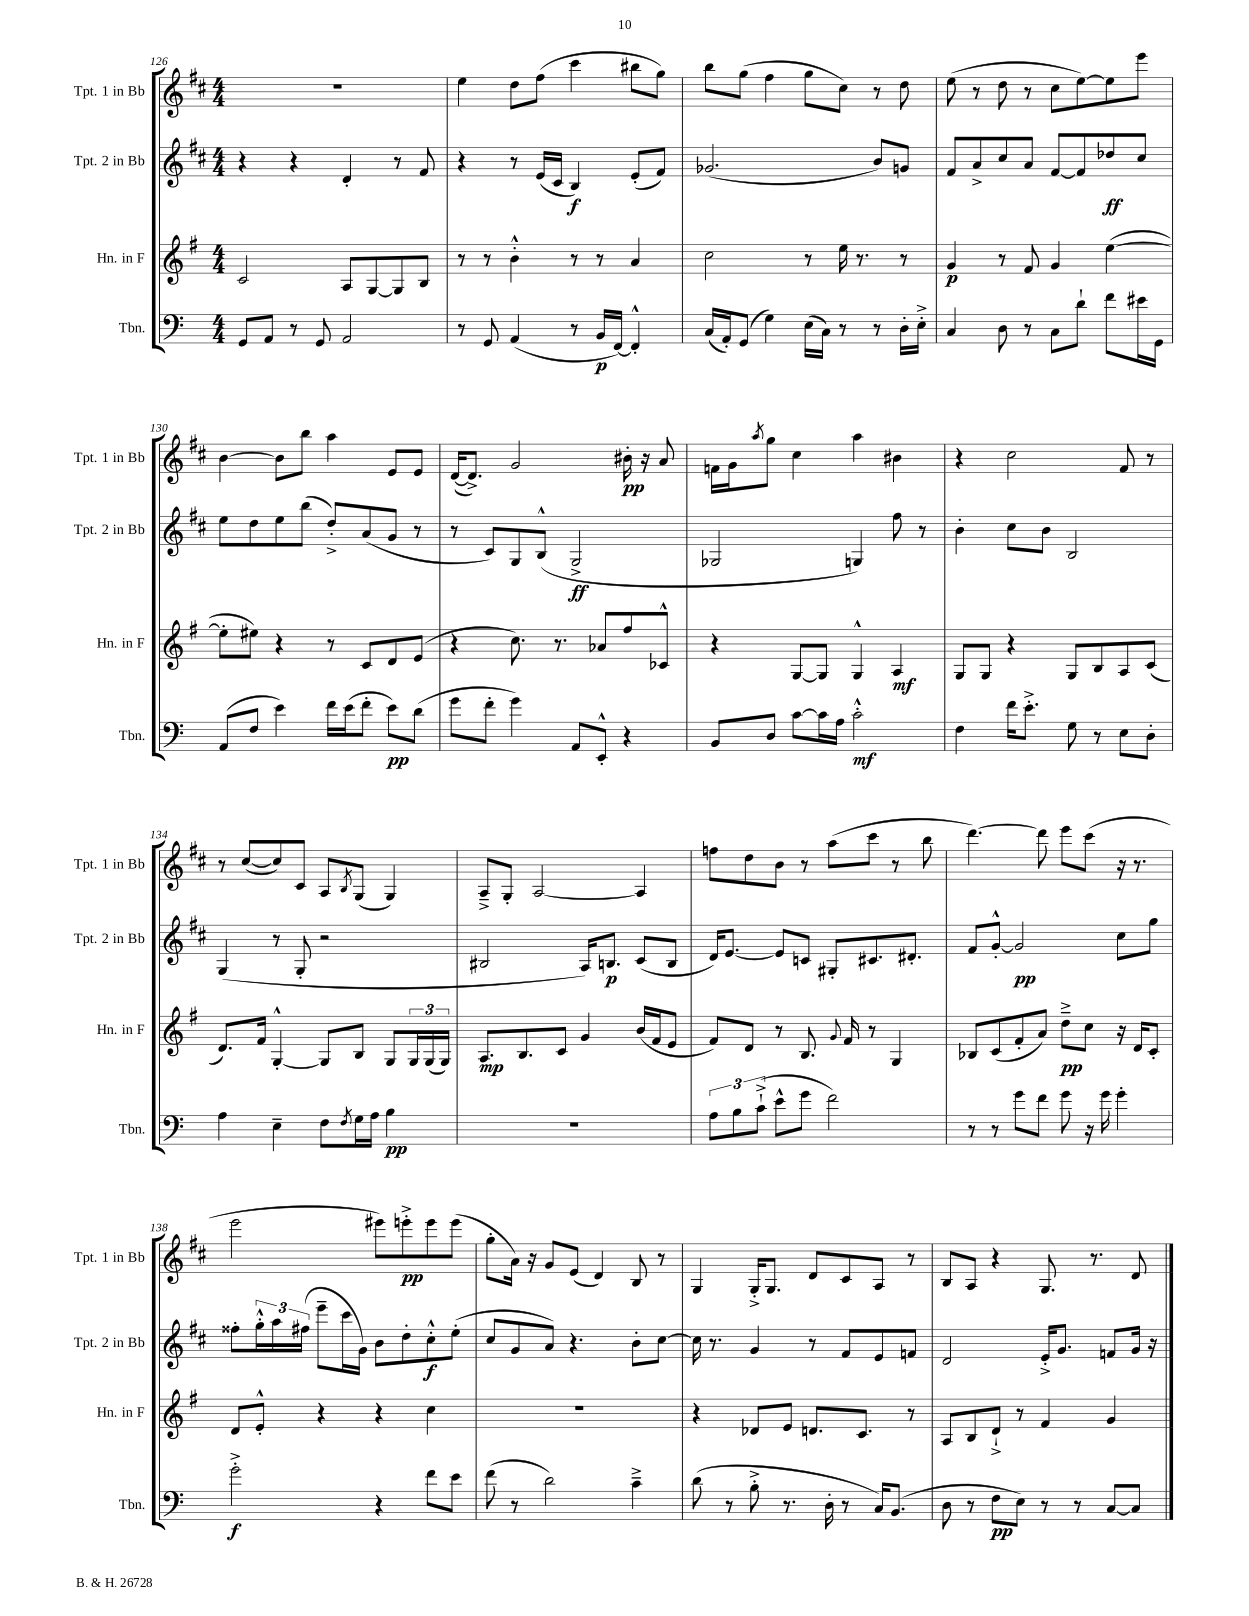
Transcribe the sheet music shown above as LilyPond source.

<<
\new StaffGroup <<
\new Staff = "s0" \with { instrumentName = "Tpt. 1 in Bb" shortInstrumentName = "Tpt. 1 in Bb" } {
    \clef treble \key d \major \numericTimeSignature \time 4/4
    R1 |
    e''4 d''8 fis''8( cis'''4 bis''8 g''8) |
    b''8 g''8( fis''4 g''8 cis''8) r8 d''8 |
    e''8( r8 d''8 r8 cis''8 e''8~) e''8 e'''8 |
    b'4~ b'8 b''8 a''4 e'8 e'8 |
    d'16~( d'8.->) g'2 bis'16-.\pp r16 a'8 |
    f'16 g'16 \acciaccatura { a''8 } g''8 cis''4 a''4 bis'4 |
    r4 cis''2 fis'8 r8 |
    r8 cis''8~( cis''8) cis'8 a8 \acciaccatura { b8 } g8( g4) |
    a8---> g8-. a2~ a4 |
    f''8 d''8 b'8 r8 a''8( cis'''8 r8 b''8 |
    d'''4.~) d'''8 e'''8 cis'''8( r16 r8. |
    e'''2 eis'''8) e'''8-.->\pp e'''8 e'''8( |
    g''8-. a'16) r16 g'8 e'8( d'4) b8 r8 |
    g4 g16-.-> g8. d'8 cis'8 a8 r8 |
    b8 a8 r4 g8. r8. d'8 \bar "|." |
}
\new Staff = "s1" \with { instrumentName = "Tpt. 2 in Bb" shortInstrumentName = "Tpt. 2 in Bb" } {
    \clef treble \key d \major \numericTimeSignature \time 4/4
    r4 r4 d'4-. r8 fis'8 |
    r4 r8 e'16( cis'16 b4\f) e'8-.( fis'8) |
    ges'2.( b'8) g'8 |
    fis'8 a'8-> cis''8 a'8 fis'8~ fis'8 des''8\ff cis''8 |
    e''8 d''8 e''8 b''8( d''8-.->) a'8( g'8 r8 |
    r8 cis'8) g8 b8-^( g2->\ff |
    ges2 g4) fis''8 r8 |
    b'4-. cis''8 b'8 b2 |
    g4( r8 g8-. r2 |
    bis2 a16) b8.\p cis'8( b8 |
    d'16) e'8.~ e'8 c'8 gis8-. cis'8. dis'8.-. |
    fis'8 g'8~-.-^ g'2\pp cis''8 g''8 |
    fisis''8-. \tuplet 3/2 { g''16-.-^ a''16 fis''16( } e'''8-- cis'''16 g'16) b'8 d''8-. cis''8-.-^\f e''8-.( |
    cis''8 g'8 a'8) r4. b'8-. cis''8~ |
    cis''16 r8. g'4 r8 fis'8 e'8 f'8 |
    d'2 e'16-.-> g'8. f'8 g'16 r16 \bar "|." |
}
\new Staff = "s2" \with { instrumentName = "Hn. in F" shortInstrumentName = "Hn. in F" } {
    \clef treble \key g \major \numericTimeSignature \time 4/4
    c'2 a8 g8~ g8 b8 |
    r8 r8 b'4-.-^ r8 r8 a'4 |
    c''2 r8 e''16 r8. r8 |
    g'4\p r8 fis'8 g'4 e''4~( |
    e''8-. eis''8) r4 r8 c'8 d'8 e'8( |
    r4 c''8.) r8. aes'8 fis''8 ces'8-^ |
    r4 g8~ g8 g4-^ a4\mf |
    g8 g8 r4 g8 b8 a8 c'8( |
    d'8.) fis'16 g4~-.-^ g8 b8 g8 \tuplet 3/2 { g16 g16( g16) } |
    a8.\mp b8. c'8 g'4 b'16( fis'16 e'8 |
    fis'8) d'8 r8 b8. \appoggiatura { g'8 } fis'16 r8 g4 |
    bes8 c'8( fis'8-. a'8) d''8--->\pp c''8 r16 d'16 c'8-. |
    d'8 e'8-.-^ r4 r4 c''4 |
    R1 |
    r4 des'8 e'8 d'8. c'8. r8 |
    a8 b8 d'8-!-> r8 fis'4 g'4 \bar "|." |
}
\new Staff = "s3" \with { instrumentName = "Tbn." shortInstrumentName = "Tbn." } {
    \clef bass \key c \major \numericTimeSignature \time 4/4
    g,8 a,8 r8 g,8 a,2 |
    r8 g,8 a,4( r8 b,16\p f,16~) f,4-.-^ |
    c16( a,16-.) g,8( g4) e16( c16) r8 r8 d16-. e16-.-> |
    c4 d8 r8 c8 d'8-! f'8 eis'16 g,16 |
    a,8( f8 e'4) f'16 e'16( f'8-. e'8\pp) d'8( |
    g'8 f'8-. g'4) a,8 e,8-.-^ r4 |
    b,8 d8 c'8~ c'16 a16 c'2-.-^\mf |
    f4 f'16 e'8.-.-> g8 r8 e8 d8-. |
    a4 e4-- f8 \acciaccatura { f8 } g16 a16 b4\pp |
    R1 |
    \tuplet 3/2 { a8 b8 c'8-!->( } e'8-^ g'8 f'2) |
    r8 r8 g'8 f'8 g'8 r16 g'16 g'4-. |
    g'2-.->\f r4 f'8 e'8 |
    f'8( r8 d'2) c'4---> |
    d'8( r8 b8-.-> r8. d16-. r8 c16) b,8.( |
    d8 r8 f8\pp e8) r8 r8 c8~ c8 \bar "|." |
}
>>
>>
\layout { \context { \Score currentBarNumber = #126 } }
